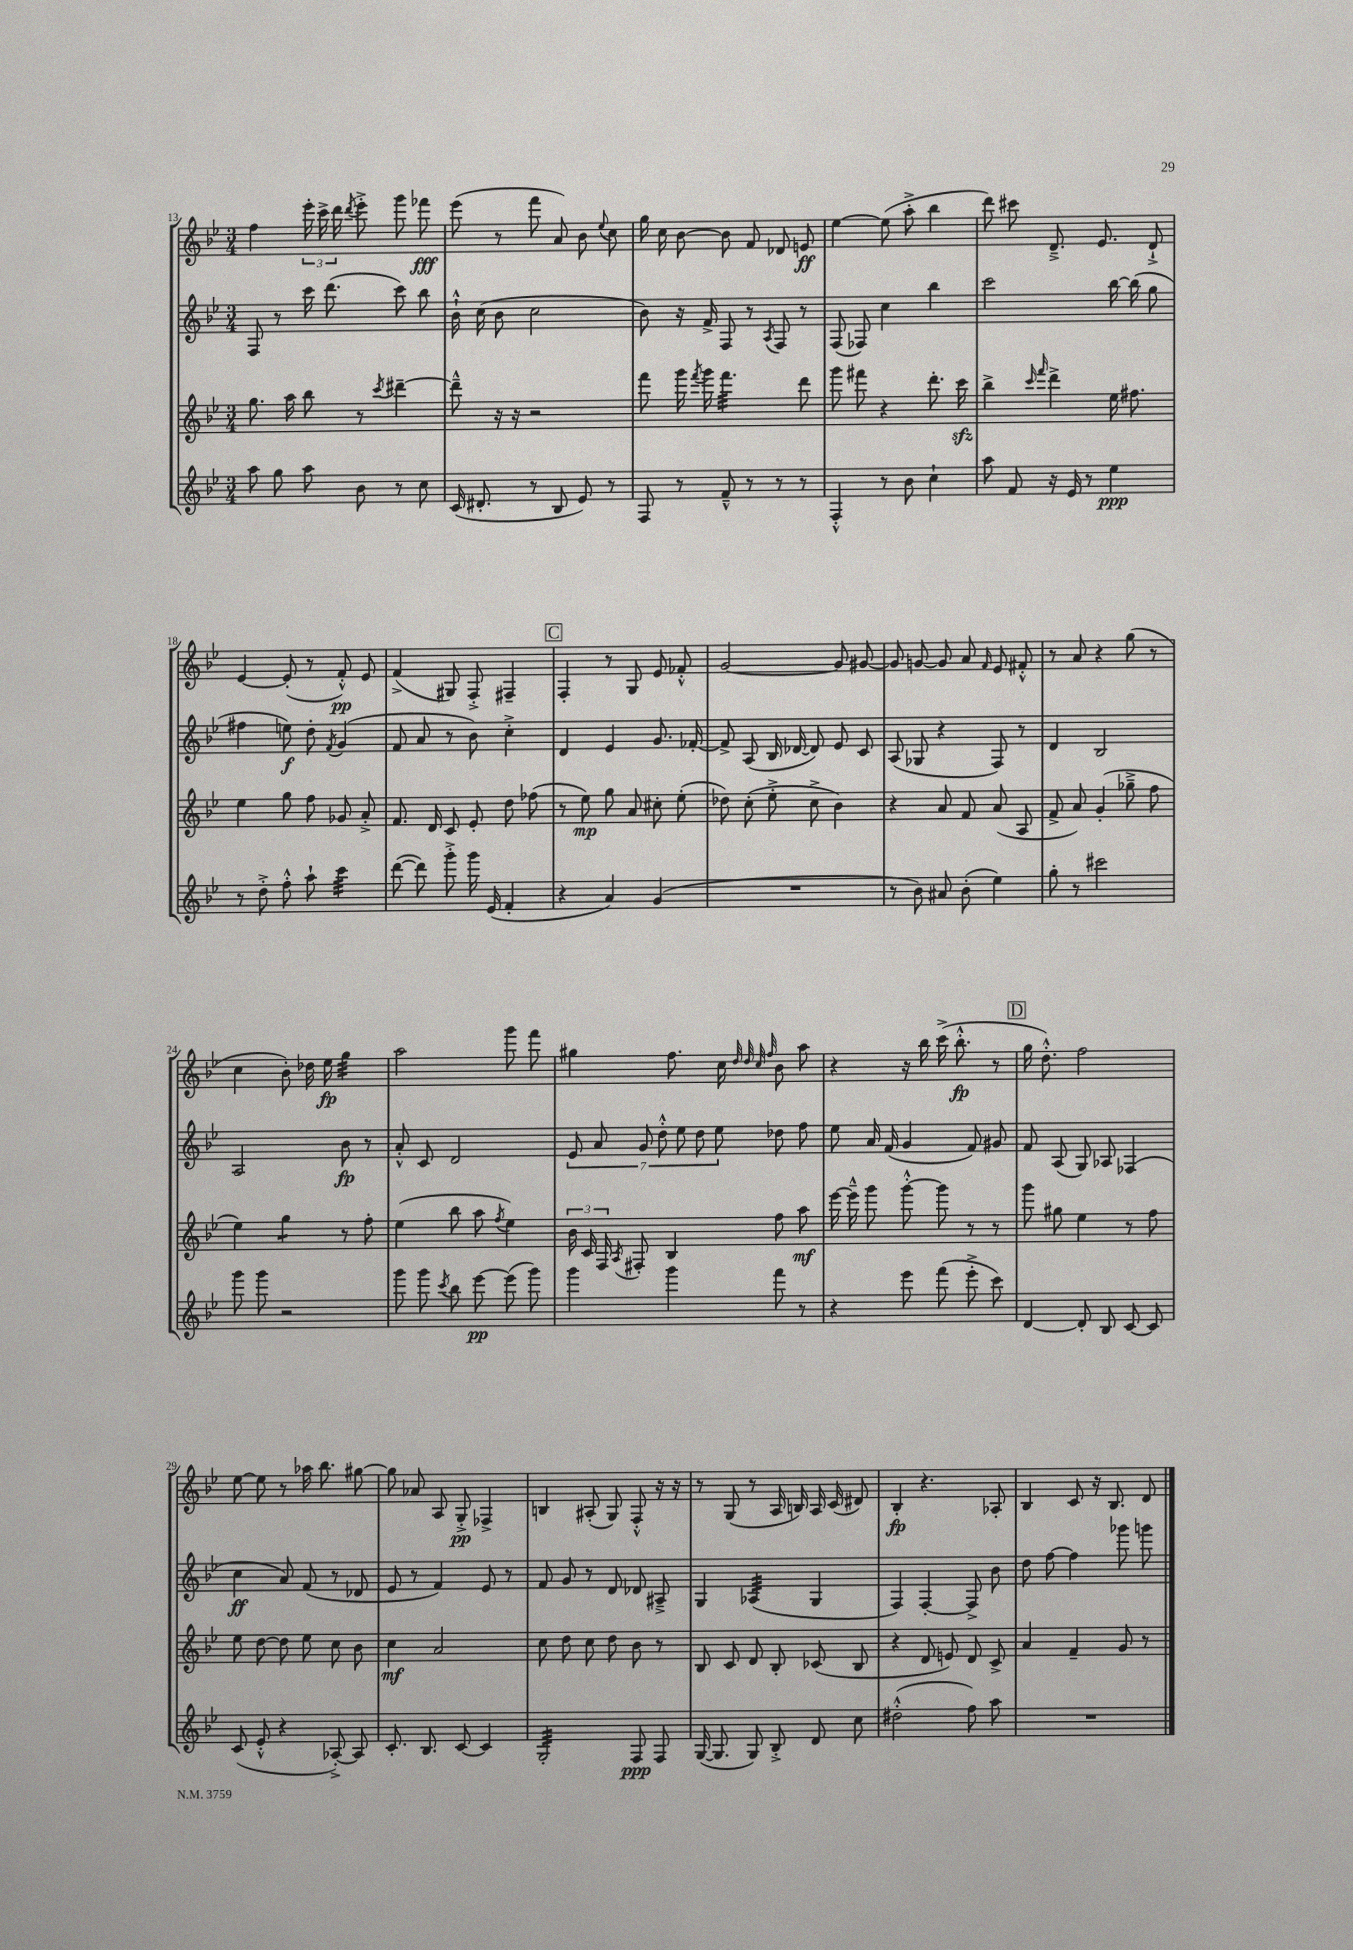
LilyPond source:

<<
\new StaffGroup <<
\new Staff = "s0" {
    \clef treble \key bes \major \numericTimeSignature \time 3/4
    \autoBeamOff f''4 \tuplet 3/2 { ees'''16-. c'''16-> d'''16 } \acciaccatura { d'''8 } ees'''8-.-> g'''8 fes'''8\fff |
    ees'''8( r8 f'''8 a'8) bes'8 \appoggiatura { ees''8 } c''8 |
    g''16 c''16 bes'8~ bes'8 f'8 des'8 e'8\ff |
    ees''4~ ees''8( a''8-.-> bes''4 |
    d'''8) cis'''8 d'8.---> ees'8. d'8-!-> |
    ees'4~ ees'8-.( r8 f'8-.-^\pp) ees'8 |
    f'4->( gis8) f8-.-> fis4-- |
    \mark \markup { \box "C" } f4-. r8 g8 ees'8 fes'8-.-^ |
    g'2~ g'8 gis'8~ |
    gis'8 g'8~ g'8 a'8 \grace { f'16 } ees'8 fis'8-.-^ |
    r8 a'8 r4 g''8( r8 |
    c''4 bes'8-.) des''16 ees''16\fp g''4:32 |
    a''2 g'''8 f'''8 |
    gis''4 f''8. c''16 \grace { d''32 d''32 c''32 f''32 } bes'8 a''8 |
    r4 r16 bes''16 c'''16->( bes''8.-.-^\fp r8 |
    \mark \markup { \box "D" } g''16 d''8.-.-^) f''2 |
    ees''8~ ees''8 r8 aes''16 bes''8. gis''8~ |
    gis''8 aes'8 a8 g8-.->\pp fes4-> |
    b4 ais8-.( g8) f8-.-^ r16 r16 |
    r8 g8( r8 a16 b16) a16 c'16( dis'8) |
    bes4-.\fp r4. aes8-. |
    bes4 c'8 r16 bes8. d'8 \bar "|." |
}
\new Staff = "s1" {
    \clef treble \key bes \major \numericTimeSignature \time 3/4
    \autoBeamOff f8 r8 c'''16 d'''8.( c'''8) bes''8 |
    bes'16-!-^ c''16( bes'8 c''2 |
    bes'8) r16 f'16-> f8 r8 \acciaccatura { a8 } f8 r8 |
    f8( fes8) c''4 bes''4 |
    c'''2 bes''16~ bes''16( g''8 |
    fis''4 e''8\f) d''8-. \acciaccatura { f'8 } g'4( |
    f'8 a'8 r8 bes'8) c''4-.-> |
    \mark \markup { \box "C" } d'4 ees'4 g'8. fes'16~-. |
    fes'8-> a8( bes16 des'16~ des'8) ees'8 c'8 |
    a8( ges8 r4 f8) r8 |
    d'4 bes2 |
    a2 bes'8\fp r8 |
    a'8-.-^ c'8 d'2 |
    \tuplet 7/4 { ees'8 a'8 g'8 d''8-.-^ ees''8 d''8 ees''8 } des''8 f''8 |
    ees''8 a'16 f'16( g'4 f'8) gis'8 |
    \mark \markup { \box "D" } f'8 a8( g8) aes8 fes4( |
    c''4\ff a'8) f'8( r8 des'8 |
    ees'8 r8 f'4) ees'8 r8 |
    f'8 g'8 r8 d'8 des'8 ais8---> |
    g4 aes4:32( g4 |
    f4) f4~-. f8-> bes'8 |
    d''8 f''8~ f''4 ges'''8 g'''8 \bar "|." |
}
\new Staff = "s2" {
    \clef treble \key bes \major \numericTimeSignature \time 3/4
    \autoBeamOff g''8. a''16 bes''8 r8 \acciaccatura { c'''8 } dis'''4~-- |
    dis'''8---^ r16 r16 r2 |
    f'''8 g'''16 \acciaccatura { f'''8 } g'''16 f'''4.:32 d'''8 |
    g'''8 fis'''8 r4 d'''8.-. c'''16\sfz |
    bes''4-> \grace { c'''16 f'''16 } d'''4-> ees''16 fis''8. |
    ees''4 g''8 f''8 ges'8 a'8-.-> |
    f'8. d'16 c'8 ees'8-. d''8 fes''8( |
    \mark \markup { \box "C" } r8 ees''8\mp) g''8 a'8 cis''8-. ees''8-.( |
    des''8) c''8-.( ees''8-.-> c''8-> bes'4) |
    r4 a'8 f'8 a'8( a8 |
    f'8-> a'8) g'4-.( ges''8---> f''8 |
    ees''4) g''4:8 r8 f''8-. |
    ees''4( bes''8 a''8 \acciaccatura { f''8 } ees''4) |
    \tuplet 3/2 { bes'16 c'16 f16 } \acciaccatura { a8 } fis8-. bes4 f''8 a''8\mf |
    ees'''16~ ees'''16---^ g'''8 g'''8~-.-^ g'''8 r8 r8 |
    \mark \markup { \box "D" } g'''8 gis''8 ees''4 r8 f''8 |
    ees''8 d''8~ d''8 ees''8 c''8 bes'8 |
    c''4\mf a'2 |
    c''8 d''8 c''8 d''8 bes'8 r8 |
    bes8 c'8 d'8 bes8-. ces'8( bes8 |
    r4 d'8 e'8) d'8 c'8-> |
    a'4 f'4-- g'8 r8 \bar "|." |
}
\new Staff = "s3" {
    \clef treble \key bes \major \numericTimeSignature \time 3/4
    \autoBeamOff a''8 g''8 a''8 bes'8 r8 c''8 |
    c'16( dis'8.-. r8 bes8 ees'8) r8 |
    f8 r8 f'8---^ r8 r8 r8 |
    f4-.-^ r8 bes'8 c''4-! |
    a''8 f'8 r16 ees'16 r8 ees''4\ppp |
    r8 d''8-.-> f''8-.-^ a''8-! c'''4:32 |
    d'''8~( d'''8) g'''8-.-> g'''16 ees'16( f'4-. |
    \mark \markup { \box "C" } r4 a'4) g'4( |
    R2. |
    r8 bes'8) ais'8 bes'8-.( ees''4) |
    g''8-. r8 cis'''2 |
    g'''8 g'''8 r2 |
    g'''8 g'''8 \acciaccatura { c'''8 } bes''8 ees'''8~\pp ees'''8( g'''8) |
    g'''4 g'''4 f'''8 r8 |
    r4 ees'''8 f'''8( ees'''8-.-> c'''8) |
    \mark \markup { \box "D" } d'4~ d'8-. bes8 c'8~ c'8 |
    c'8( ees'8-.-^ r4 aes8~-.->) aes8 |
    c'8.-. bes8. c'8~ c'4 |
    g2:32-. f8\ppp f8 |
    g16~( g8. g8) bes8-.-> d'8 c''8 |
    dis''2-.-^( f''8) a''8 |
    R2. \bar "|." |
}
>>
>>
\layout { \context { \Score currentBarNumber = #13 } }
